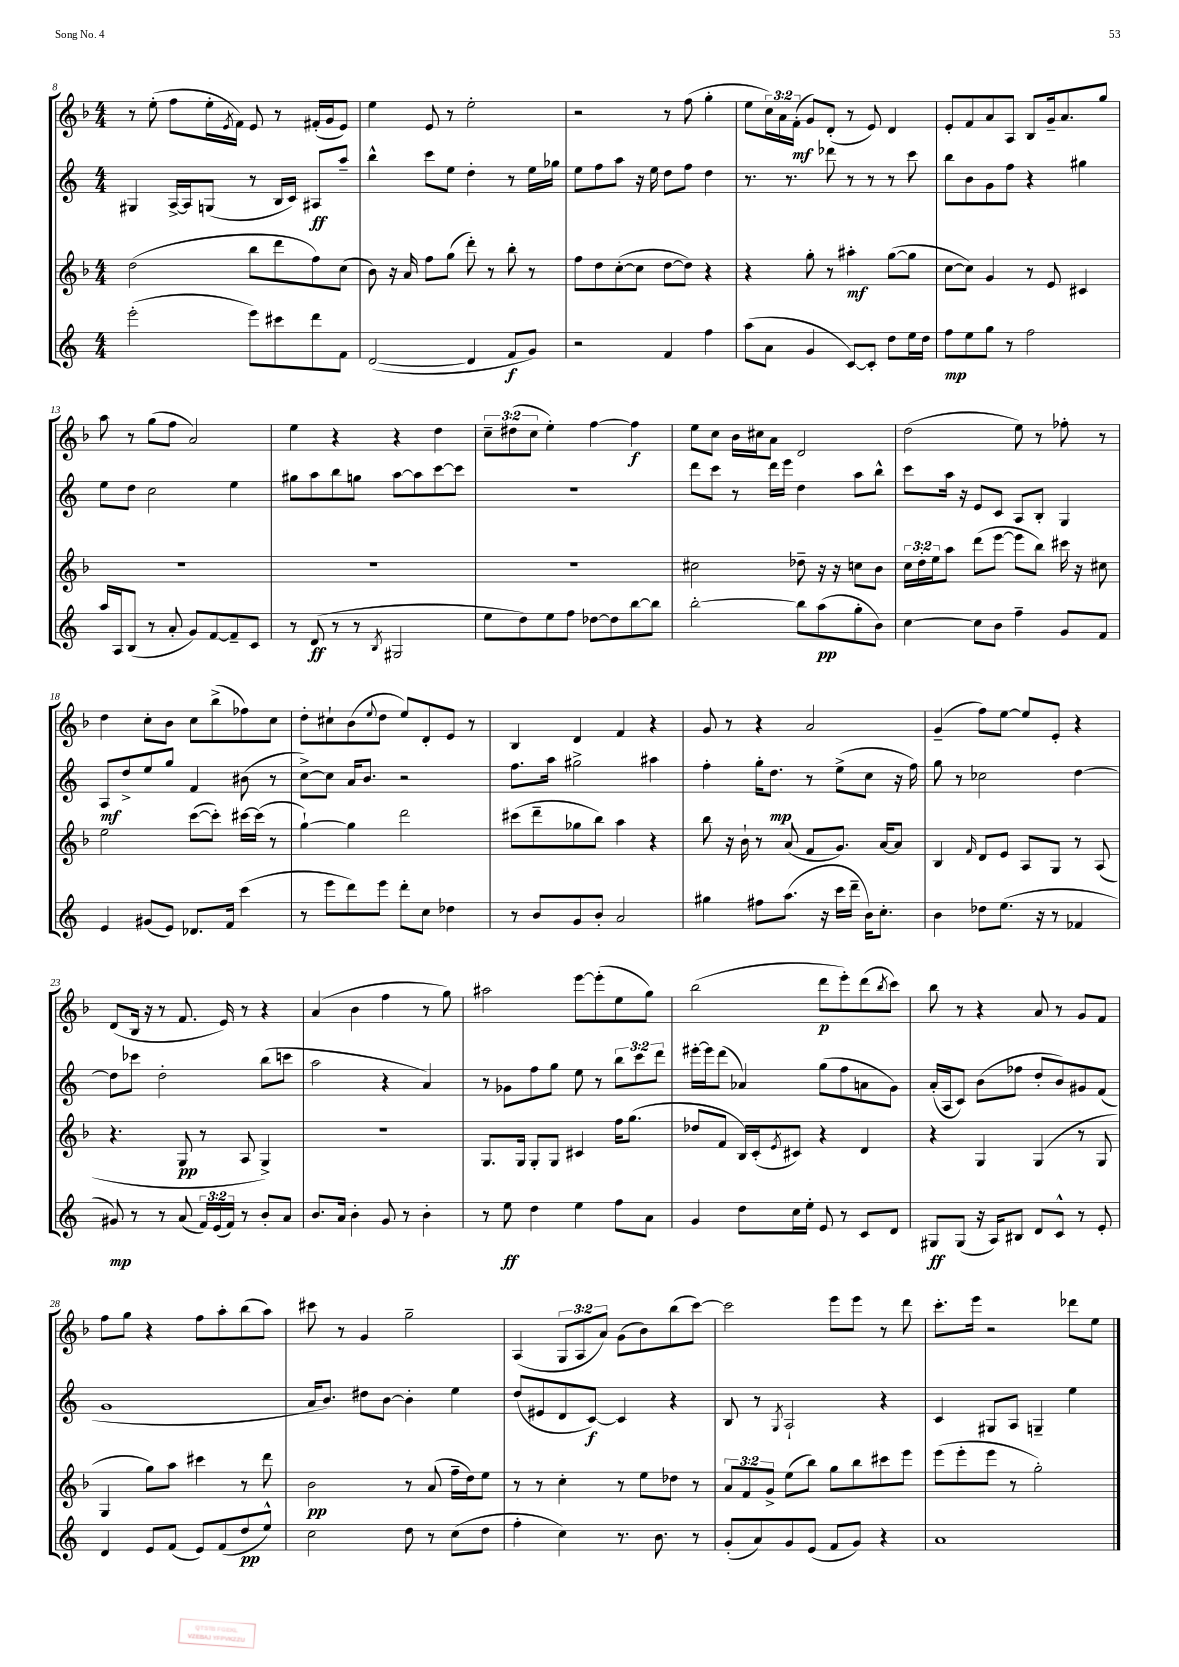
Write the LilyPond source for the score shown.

<<
\new StaffGroup <<
\new Staff = "s0" {
    \clef treble \key f \major \numericTimeSignature \time 4/4 \override Staff.TupletNumber.text = #tuplet-number::calc-fraction-text
    r8 e''8-.( f''8 e''16-. \acciaccatura { e'8 } f'16) e'8 r8 fis'16-.( g'16 e'8) |
    e''4 e'8 r8 e''2-. |
    r2 r8 f''8( g''4-. |
    e''8 \tuplet 3/2 { c''16) a'16 f'16-.\mf( } g'8) d'8-.( r8 e'8) d'4 |
    e'8-. f'8 a'8 a8 bes8 g'16-- a'8. g''8 |
    a''8 r8 g''8( f''8 a'2) |
    e''4 r4 r4 d''4 |
    \tuplet 3/2 { c''8-- dis''8( c''8 } e''4-.) f''4~ f''4\f |
    e''8 c''8 bes'16 cis''16 a'8 d'2 |
    d''2( e''8) r8 fes''8-. r8 |
    d''4 c''8-. bes'8 c''8 bes''8->( fes''8) c''8 |
    d''8-. cis''8-! bes'8( \appoggiatura { e''8 } d''8 e''8) d'8-. e'8 r8 |
    bes4 d'4 f'4 r4 |
    g'8 r8 r4 a'2 |
    g'4--( f''8) e''8~ e''8 e'8-. r4 |
    d'8( bes16 r16 r8 f'8. e'16) r8 r4 |
    a'4( bes'4 f''4 r8 g''8) |
    ais''2 e'''8~ e'''8-.( e''8 g''8) |
    bes''2( d'''8\p e'''8-.) d'''8( \acciaccatura { bes''8 } c'''8) |
    bes''8 r8 r4 a'8 r8 g'8 f'8 |
    f''8 g''8 r4 f''8 a''8-. bes''8( a''8) |
    cis'''8 r8 g'4 g''2-- |
    a4( \tuplet 3/2 { g8 a8 a'8) } g'8( bes'8) bes''8( c'''8~) |
    c'''2 e'''8 e'''8 r8 d'''8 |
    c'''8.-. e'''16 r2 des'''8 e''8 \bar "|." |
}
\new Staff = "s1" {
    \clef treble \key c \major \numericTimeSignature \time 4/4 \override Staff.TupletNumber.text = #tuplet-number::calc-fraction-text
    gis4 a16~-> a16 g8( r8 b16 c'16) ais8\ff a''8-- |
    b''4-^ c'''8 e''8 d''4-. r8 e''16 ges''16 |
    e''8 f''8 a''8 r16 e''16 d''8 f''8 d''4 |
    r8. r8. des'''8 r8 r8 r8 c'''8 |
    b''8 b'8 g'8 f''8 r4 gis''4 |
    e''8 d''8 c''2 e''4 |
    gis''8 a''8 b''8 g''8 a''8~ a''8 c'''8~ c'''8 |
    R1 |
    d'''8 c'''8 r8 d'''16 e'''16 d''4 a''8 b''8-^ |
    c'''8 a''16 r16 e'8 c'8 a8 b8-. g4 |
    a8\mf d''8-> e''8 g''8 f'4 bis'8( r8 |
    c''8~->) c''8 a'16 b'8. r2 |
    f''8. a''16 gis''2-> ais''4 |
    f''4-. g''16-. d''8.\mp r8 e''8->( c''8 r16 f''16) |
    g''8 r8 ces''2 d''4~ |
    d''8 ces'''8 d''2-. b''8( c'''8 |
    a''2 r4 a'4) |
    r8 ges'8 f''8 g''8 e''8 r8 \tuplet 3/2 { b''8 c'''8 d'''8 } |
    eis'''16~-. eis'''16 d'''8( aes'4) g''8( f''8 a'8 g'8) |
    a'16-.( a16 c'8) b'8( fes''8 d''8-. b'8) gis'8 f'8( |
    g'1 |
    a'16 b'8.) dis''8 b'8~ b'4-. e''4 |
    d''8( eis'8 d'8 c'8~\f) c'4 r4 |
    b8 r8 \acciaccatura { g8 } a2-! r4 |
    c'4 gis8 a8 g4-- e''4 \bar "|." |
}
\new Staff = "s2" {
    \clef treble \key f \major \numericTimeSignature \time 4/4 \override Staff.TupletNumber.text = #tuplet-number::calc-fraction-text
    d''2( bes''8 d'''8 f''8) c''8( |
    bes'8) r16 a'16 f''8 g''8( d'''8-.) r8 bes''8-. r8 |
    f''8 d''8 c''8~-.( c''8 d''8~ d''8) r4 |
    r4 g''8-. r8 ais''4-.\mf g''8~( g''8 |
    c''8~ c''8) g'4 r8 e'8 cis'4 |
    R1 |
    R1 |
    R1 |
    cis''2 des''8-- r16 r16 c''8 bes'8 |
    \tuplet 3/2 { c''16 d''16-. e''16 } a''8 d'''8( e'''8~ e'''8 bes''8) cis'''16 r16 cis''8 |
    e''2 c'''8~( c'''8-.) cis'''16~ cis'''16( r8 |
    g''4~-!) g''4 d'''2 |
    cis'''8( d'''8-- ges''8 bes''8) a''4 r4 |
    bes''8 r16 bes'16-! r8 a'8( f'8 g'8.) a'16~ a'8 |
    bes4 \grace { f'16 } d'8 e'8 a8 g8 r8 a8( |
    r4. g8\pp r8 a8 g4->) |
    r1 |
    g8. g16 g8-. g8 cis'4 f''16 g''8.( |
    des''8 f'8 bes16) c'16-.( \acciaccatura { e'8 } cis'8) r4 d'4 |
    r4 g4 g4( r8 g8 |
    g4 g''8) a''8 cis'''4 r8 d'''8 |
    bes'2\pp r8 a'8( f''16-- d''16) e''8 |
    r8 r8 c''4-. r8 e''8 des''8 r8 |
    \tuplet 3/2 { a'8 f'8 g'8-> } e''8( bes''8) g''8 bes''8 cis'''8 e'''8 |
    e'''8( e'''8-. e'''8 r8 g''2-.) \bar "|." |
}
\new Staff = "s3" {
    \clef treble \key c \major \numericTimeSignature \time 4/4 \override Staff.TupletNumber.text = #tuplet-number::calc-fraction-text
    e'''2-.( e'''8) cis'''8 d'''8 f'8 |
    d'2~( d'4 f'8\f g'8) |
    r2 f'4 f''4 |
    a''8( a'8 g'4 c'8~) c'8-. d''8 e''16 d''16 |
    f''8\mp e''8 g''8 r8 f''2 |
    a''16 a16 b8( r8 a'8-. g'8) f'8~ f'8-- c'8 |
    r8 d'8\ff( r8 r8 \acciaccatura { b8 } gis2 |
    e''8 d''8) e''8 f''8 des''8~ des''8 b''8~ b''8 |
    b''2~-. b''8 a''8\pp( g''8-. b'8) |
    c''4~ c''8 b'8 f''4-- g'8 f'8 |
    e'4 gis'8( e'8) des'8. f'16 c'''4( |
    r8 e'''8 d'''8) e'''8 d'''8-. c''8 des''4 |
    r8 b'8 g'8 b'8-. a'2 |
    gis''4 fis''8 a''8.( r16 c'''16 d'''16-- b'16) c''8.-. |
    b'4 des''8 e''8.( r16 r8 fes'4 |
    gis'8\mp) r8 r8 a'8( \tuplet 3/2 { f'16) e'16( f'16) } r8 b'8-. a'8 |
    b'8. a'16 b'4-. g'8 r8 b'4-. |
    r8 e''8\ff d''4 e''4 f''8 a'8 |
    g'4 d''8 c''16 e''16-. e'8 r8 c'8 d'8 |
    gis8\ff gis8( r16 a16) bis8 d'8 c'8-^ r8 e'8-. |
    d'4 e'8 f'8( e'8) f'8( d''8\pp e''8-^) |
    c''2 d''8 r8 c''8( d''8 |
    f''4-. c''4) r8. b'8. r8 |
    g'8-.( a'8) g'8 e'8( f'8 g'8) r4 |
    a'1 \bar "|." |
}
>>
>>
\layout { \context { \Score currentBarNumber = #8 } }
